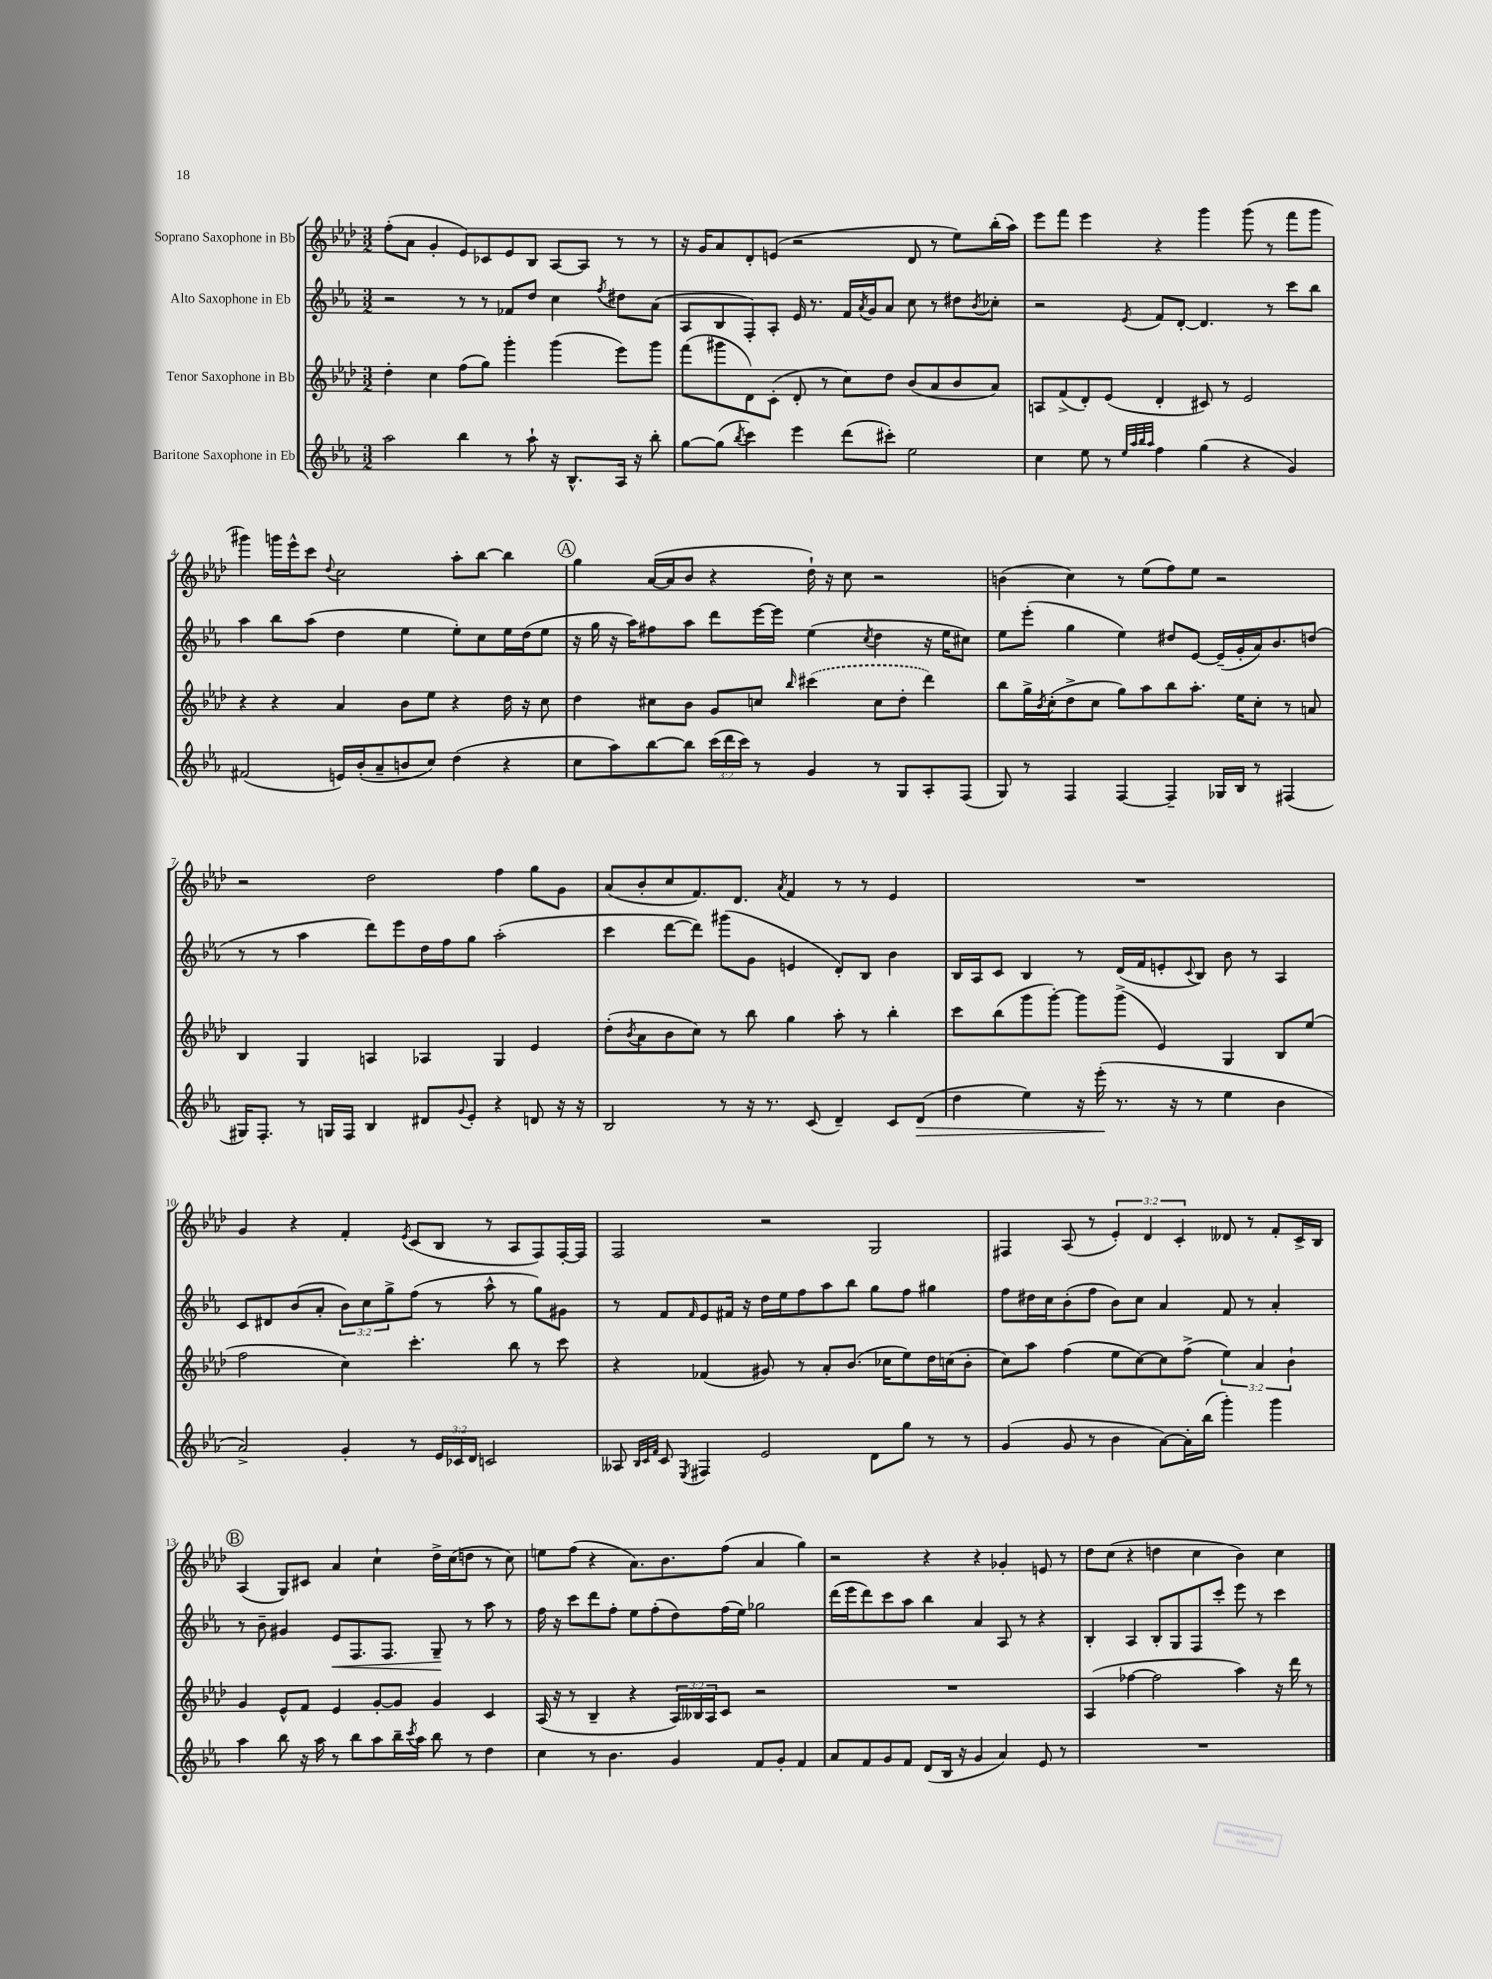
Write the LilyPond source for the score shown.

<<
\new StaffGroup <<
\new Staff = "s0" \with { instrumentName = "Soprano Saxophone in Bb" } {
    \clef treble \key aes \major \numericTimeSignature \time 3/2 \override Staff.TupletNumber.text = #tuplet-number::calc-fraction-text
    f''8-.( aes'8 g'4-. ees'8) ces'8 ees'8 bes8 aes8~ aes8 r8 r8 |
    r16 g'16 aes'8 des'8-. e'8( r2 des'8 r8 ees''8) bes''16-.( aes''16) |
    ees'''8 f'''8 ees'''4 r4 g'''4 g'''8( r8 f'''8 g'''8 |
    gis'''4) g'''16 ees'''16-^ c'''8 \appoggiatura { des''8 } c''2 aes''8-. bes''8~ bes''4 |
    \mark \markup { \circle "A" } g''4 aes'16~( aes'16 bes'8 r4 des''16-!) r16 c''8 r2 |
    b'4( c''4) r8 ees''8( f''8) ees''8 r2 |
    r2 des''2 f''4 g''8 g'8 |
    aes'8( bes'8-. c''8 f'8.) des'8. \acciaccatura { aes'8 } f'4 r8 r8 ees'4 |
    R1. |
    g'4 r4 f'4-. \acciaccatura { ees'8 } c'8( bes8 r8 aes8 f8) f16~-. f16 |
    f2 r2 g2 |
    fis4 aes8( r8 \tuplet 3/2 { ees'4-.) des'4 c'4-. } deses'8 r8 f'8-. c'16-> bes16 |
    \mark \markup { \circle "B" } aes4( g8) cis'8 aes'4 c''4-! des''16-> c''16( d''8 r8 c''8) |
    e''8 f''8( r4 aes'8.) bes'8. f''8( aes'4 g''4) |
    r2 r4 r4 ges'4-. e'8 r8 |
    des''8 c''8( r4 d''4 c''4 bes'4) c''4 \bar "|." |
}
\new Staff = "s1" \with { instrumentName = "Alto Saxophone in Eb" } {
    \clef treble \key ees \major \numericTimeSignature \time 3/2 \override Staff.TupletNumber.text = #tuplet-number::calc-fraction-text
    r2 r8 r8 fes'8 d''8 c''4 \acciaccatura { f''8 } dis''8 aes'8( |
    aes8 bes8 f8-.) aes8-. ees'16 r8. f'16 \acciaccatura { aes'8 } g'16 aes'8 c''8 r8 dis''8 \acciaccatura { bes'8 } ces''8-. |
    r2 \acciaccatura { ees'8 } f'8 d'8~-. d'4. r8 c'''8 bes''8 |
    aes''4 bes''8 aes''8( d''4 ees''4 ees''8-.) c''8 ees''16 d''16( ees''8 |
    \mark \markup { \circle "A" } r16 g''16 r16 aes''16) fis''8 aes''8 d'''8 ees'''16~ ees'''16 ees''4( \acciaccatura { c''8 } d''4 r16 ees''16 cis''8) |
    ees''8 ees'''8-.( g''4 ees''4) dis''8 ees'8~ ees'16--( g'16-. aes'16) bes'8. d''8( |
    r8 r8 aes''4 d'''8) ees'''8 d''16 f''16 g''8 aes''2-.( |
    c'''4 d'''8~ d'''8) gis'''8( g'8 e'4 d'8-.) bes8 bes'4 |
    bes16 aes16 c'8 bes4 r8 d'16( f'16 e'8-. \appoggiatura { c'8 } bes8) bes'8 r8 aes4 |
    c'8 dis'8 bes'8( aes'8-. \tuplet 3/2 { bes'8) c''8 g''8-> } f''8( r8 aes''8-^ r8 g''8) gis'8 |
    r8 f'8 \grace { f'16 } ees'8 fis'16 r16 d''16 ees''16 f''8 aes''8 bes''8 g''8 f''8 gis''4 |
    f''8 dis''16 c''16 bes'8-.( f''8 bes'8) c''8 aes'4 f'8 r8 aes'4-. |
    \mark \markup { \circle "B" } r8 bes'8-- gis'4 ees'8\< f8. f8. g8--\! r8 aes''8 r8 |
    f''16 r16 c'''8 d'''8 f''8-. ees''8 f''8-.( d''8) f''16( ees''16) ges''2 |
    d'''16( ees'''16 d'''8) c'''8 aes''8 bes''4 aes'4 aes8 r8 r4 |
    bes4-. aes4 bes8-. g8 f8 c'''8-. ees'''8 r8 c'''4 \bar "|." |
}
\new Staff = "s2" \with { instrumentName = "Tenor Saxophone in Bb" } {
    \clef treble \key aes \major \numericTimeSignature \time 3/2 \override Staff.TupletNumber.text = #tuplet-number::calc-fraction-text
    des''4-. c''4 f''8( g''8) g'''4-. g'''4( ees'''8) g'''8 |
    f'''8( gis'''8 des'8) c'8-.( des'8-. r8 c''8) des''8 bes'8( aes'8 bes'8 aes'8) |
    a8 f'8->( des'8-.) ees'8( des'4-. cis'8) r8 ees'2 |
    r4 r4 aes'4 bes'8 ees''8 r4 des''16 r16 c''8 |
    \mark \markup { \circle "A" } des''4 cis''8 bes'8 g'8 c''8 \grace { bes''16 } \once \slurDashed cis'''4( c''8 des''8-. des'''4) |
    bes''8 g''16-> \acciaccatura { bes'8 } c''16-.( des''8-> c''8 g''8) aes''8 bes''8 aes''8.-. ees''16 c''8-. r8 a'8 |
    bes4 g4 a4 aes4 g4 ees'4 |
    des''8-.( \acciaccatura { bes'8 } aes'8 bes'8 c''8) r8 bes''8 g''4 aes''8-. r8 bes''4-. |
    c'''8 bes''8( g'''8 g'''8~-.) g'''8 g'''8->( ees'4) g4 bes8 ees''8( |
    f''2 c''4) c'''4.-. bes''8 r8 c'''8 |
    r4 fes'4( gis'8) r8 aes'8-. bes'8.( ces''16 ees''8) des''16 c''16( bes'8-. |
    c''8) aes''8 f''4( ees''8 c''8~) c''8 f''8->( \tuplet 3/2 { ees''4) aes'4 bes'4-! } |
    \mark \markup { \circle "B" } g'4 ees'8-^ f'8 ees'4 g'8~-. g'8 g'4 c'4 |
    aes16( r16 r8 bes4-- r4 \tuplet 3/2 { aes16) beses16 aes16 } c'8 r2 |
    R1. |
    aes4( fes''4~ fes''2 aes''4) r16 des'''16 r8 \bar "|." |
}
\new Staff = "s3" \with { instrumentName = "Baritone Saxophone in Eb" } {
    \clef treble \key ees \major \numericTimeSignature \time 3/2 \override Staff.TupletNumber.text = #tuplet-number::calc-fraction-text
    aes''2 bes''4 r8 aes''8-! r16 bes8.-^ aes16 r16 bes''8-. |
    g''8~ g''8( \acciaccatura { bes''8 } c'''4) ees'''4 d'''8( cis'''8-.) ees''2 |
    c''4 ees''8 r8 \grace { ees''32 aes''32 bes''32 aes''32 } f''4 g''4( r4 g'4) |
    fis'2( e'16) bes'16-.( aes'8-- b'8 c''8) d''4( r4 |
    \mark \markup { \circle "A" } c''8 aes''8) bes''8~ bes''8 \tuplet 3/2 { c'''16( d'''16 c'''16) } r8 g'4 r8 g8 aes8-. f8( |
    g8) r8 f4 f4~ f4-- ges16 bes16 r8 fis4( |
    gis16) f8.-. r8 g16 f16 bes4 dis'8 \appoggiatura { g'8 } ees'8-. r4 d'8 r16 r16 |
    bes2 r8 r16 r8. c'8( d'4--) c'8 d'8\>( |
    d''4 ees''4) r16 ees'''16-.\!( r8. r16 r8 ees''4 bes'4 |
    aes'2->) g'4-. r8 \tuplet 3/2 { ees'16 ces'16 d'16 } c'2 |
    aeses8 \grace { bes32 c'32 f'32 } c'8 \acciaccatura { ees8 } fis4 ees'2 d'8 g''8 r8 r8 |
    g'4( g'8 r8 bes'4 aes'8~) aes'16-. bes''16( g'''4-.) g'''4 |
    \mark \markup { \circle "B" } aes''4 bes''8 r16 aes''16 r8 bes''8 aes''8 bes''16-- \acciaccatura { c'''8 } aes''16 bes''8 r8 d''4 |
    c''4 r8 bes'4. g'4 f'8 g'8-. f'4 |
    aes'8 f'8 g'8 f'8 d'8( bes16 r16 g'4 aes'4) ees'8 r8 |
    R1. \bar "|." |
}
>>
>>
